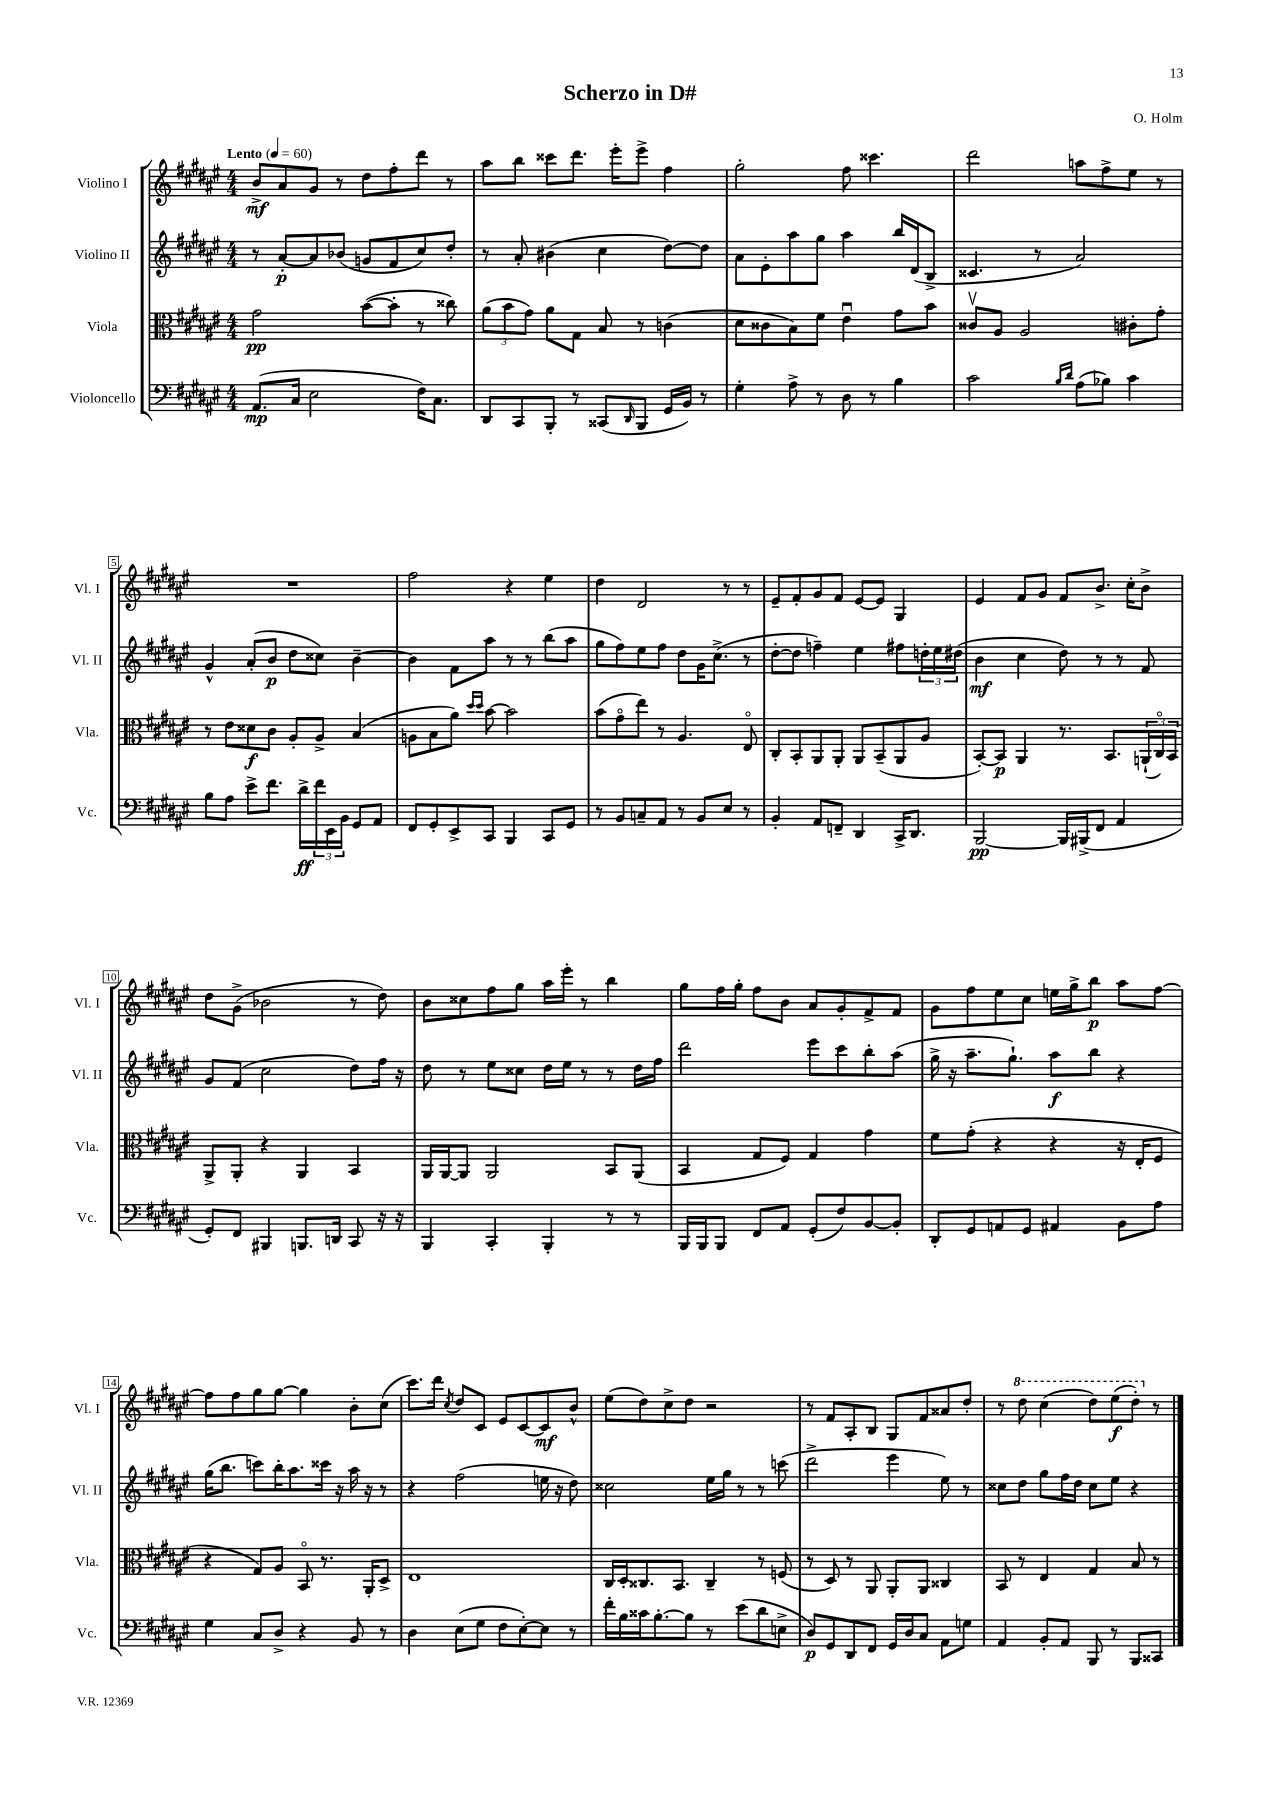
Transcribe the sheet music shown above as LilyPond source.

\header { title = "Scherzo in D#" composer = "O. Holm" }
<<
\new StaffGroup <<
\new Staff = "s0" \with { instrumentName = "Violino I" shortInstrumentName = "Vl. I" } {
    \clef treble \key fis \major \numericTimeSignature \time 4/4 \tempo "Lento" 4 = 60
    b'8->\mf ais'8 gis'8 r8 dis''8 fis''8-. dis'''8 r8 |
    ais''8 b''8 cisis'''8 dis'''8. eis'''16-. eis'''8-> fis''4 |
    gis''2-. fis''8 cisis'''4. |
    dis'''2 a''8 fis''8-> eis''8 r8 |
    R1 |
    fis''2 r4 eis''4 |
    dis''4 dis'2 r8 r8 |
    eis'8-- fis'8-. gis'8 fis'8 eis'8~ eis'8 gis4 |
    eis'4 fis'8 gis'8 fis'8 b'8.-> cis''16-. b'8-> |
    dis''8 gis'8->( bes'2 r8 dis''8) |
    b'8 cisis''8 fis''8 gis''8 ais''16 eis'''16-. r8 b''4 |
    gis''8 fis''16 gis''16-. fis''8 b'8 ais'8 gis'8-. fis'8-> fis'8 |
    gis'8 fis''8 eis''8 cis''8 e''16 gis''16-> b''8\p ais''8 fis''8~ |
    fis''8 fis''8 gis''8 gis''8~ gis''4 b'8-. cis''8( |
    cis'''8.) dis'''16 \acciaccatura { cis''8 } dis''8 cis'8 eis'8 cis'8~ cis'8\mf b'8-^ |
    eis''8( dis''8) cis''8-> dis''8 r2 |
    r8 fis'8 ais8-. b8 gis8 fis'8 aisis'8 dis''8-. |
    r8 \ottava #1 dis'''8 cis'''4( dis'''8) eis'''8\f( dis'''8-.) \ottava #0 r8 \bar "|." |
}
\new Staff = "s1" \with { instrumentName = "Violino II" shortInstrumentName = "Vl. II" } {
    \clef treble \key fis \major \numericTimeSignature \time 4/4
    r8 ais'8~-.\p ais'8 bes'8( g'8 fis'8 cis''8) dis''8-. |
    r8 ais'8-. bis'4( cis''4 dis''8~) dis''8 |
    ais'8 eis'8-. ais''8 gis''8 ais''4 b''16 dis'16( b8-> |
    cisis'4. r8 ais'2) |
    gis'4-^ ais'8-.( b'8\p dis''8 cisis''8) b'4~-- |
    b'4 fis'8 ais''8 r8 r8 b''8( ais''8 |
    gis''8 fis''8) eis''8 fis''8 dis''8 gis'16 cis''8.->( r8 |
    dis''8~-. dis''8 f''4--) eis''4 fis''8 \tuplet 3/2 { d''16-. eis''16 dis''16( } |
    b'4\mf cis''4 dis''8) r8 r8 fis'8 |
    gis'8 fis'8( cis''2 dis''8) fis''16 r16 |
    dis''8 r8 eis''8 cisis''8 dis''16 eis''16 r8 r8 dis''16 fis''16 |
    dis'''2 eis'''8 cis'''8 b''8-. ais''8( |
    gis''16-> r16 ais''8.-- gis''8.-!) ais''8\f b''8 r4 |
    gis''16( b''8. c'''8) b''16-. ais''8. cisis'''16 r16 ais''16 r16 r8 |
    r4 fis''2( e''16 r16 dis''8) |
    cisis''2 eis''16 gis''16 r8 r8 c'''8( |
    dis'''2-> eis'''4 eis''8) r8 |
    cisis''8 dis''8 gis''8 fis''16 dis''16 cisis''8 eis''8 r4 \bar "|." |
}
\new Staff = "s2" \with { instrumentName = "Viola" shortInstrumentName = "Vla." } {
    \clef alto \key fis \major \numericTimeSignature \time 4/4
    gis'2\pp b'8~( b'8-. r8 cisis''8) |
    \tuplet 3/2 { ais'8( b'8 gis'8) } ais'8 gis8 b8 r8 c'4( |
    dis'8 cisis'8 b8) fis'8 eis'4\downbow gis'8 b'8 |
    cisis'8\upbow ais8 ais2 cis'8-. gis'8-. |
    r8 eis'8 disis'8\f cis'8 ais8-. ais8-> b4( |
    a8 b8 ais'8) \grace { dis''16 dis''16 } b'8~ b'2 |
    b'8( gis'8\flageolet eis''8) r8 ais4. eis8\flageolet |
    cis8-. b,8-. ais,8 ais,8-. ais,8 b,8--( ais,8 ais8 |
    b,8~-.) b,8\p ais,4 r8. b,8. \tuplet 3/2 { a,16-!( cis16\flageolet) b,16 } |
    ais,8-> ais,8-. r4 ais,4 b,4 |
    ais,16 ais,16~ ais,8 ais,2 b,8 ais,8( |
    b,4 gis8 fis8) gis4 gis'4 |
    fis'8 gis'8-.( r4 r4 r16 eis16-. fis8 |
    r4 gis8) ais8 b,8\flageolet r8. ais,16-. dis8-> |
    eis1 |
    cis16 dis16-. cisis8. b,8. cisis4-- r8 f8( |
    r8 dis8) r8 ais,8 ais,8-. ais,8 cisis4 |
    b,8 r8 eis4 gis4 b8 r8 \bar "|." |
}
\new Staff = "s3" \with { instrumentName = "Violoncello" shortInstrumentName = "Vc." } {
    \clef bass \key fis \major \numericTimeSignature \time 4/4
    ais,8.\mp( cis16 eis2 fis16) cis8. |
    dis,8 cis,8 b,,8-. r8 cisis,8( \grace { dis,16 } b,,8 gis,16 b,16) r8 |
    gis4-. ais8-> r8 dis8 r8 b4 |
    cis'2 \grace { b16 dis'16 } ais8( bes8) cis'4 |
    b8 ais8 eis'8-> fis'8. dis'16->\ff \tuplet 3/2 { fis'16 eis,16 b,16 } gis,8 ais,8 |
    fis,8 gis,8-. eis,8-> cis,8 b,,4 cis,8 gis,8 |
    r8 b,8 c8-- ais,8 r8 b,8 eis8 r8 |
    b,4-. ais,8 f,8-- dis,4 cis,16-> dis,8. |
    b,,2~\pp b,,16 bis,,16->( fis,8 ais,4 |
    gis,8-.) fis,8 bis,,4 b,,8. d,16 cis,8 r16 r16 |
    b,,4 cis,4-. b,,4-. r8 r8 |
    b,,16 b,,16 b,,8 fis,8 ais,8 gis,8-.( fis8) b,8~ b,8-. |
    dis,8-. gis,8 a,8 gis,8 ais,4 b,8 ais8 |
    gis4 cis8 dis8-> r4 b,8 r8 |
    dis4 eis8( gis8 fis8 eis8~-.) eis8 r8 |
    fis'16-. b16 cisis'16 b8.~-. b8 r8 eis'8( dis'8 e8-> |
    dis8\p) gis,8 dis,8 fis,8 gis,16 dis16 cis8 ais,8 g8 |
    ais,4 b,8-. ais,8 b,,8 r8 b,,8 cisis,8 \bar "|." |
}
>>
>>
\layout { \context { \Score \override BarNumber.stencil = #(make-stencil-boxer 0.1 0.3 ly:text-interface::print) } }
